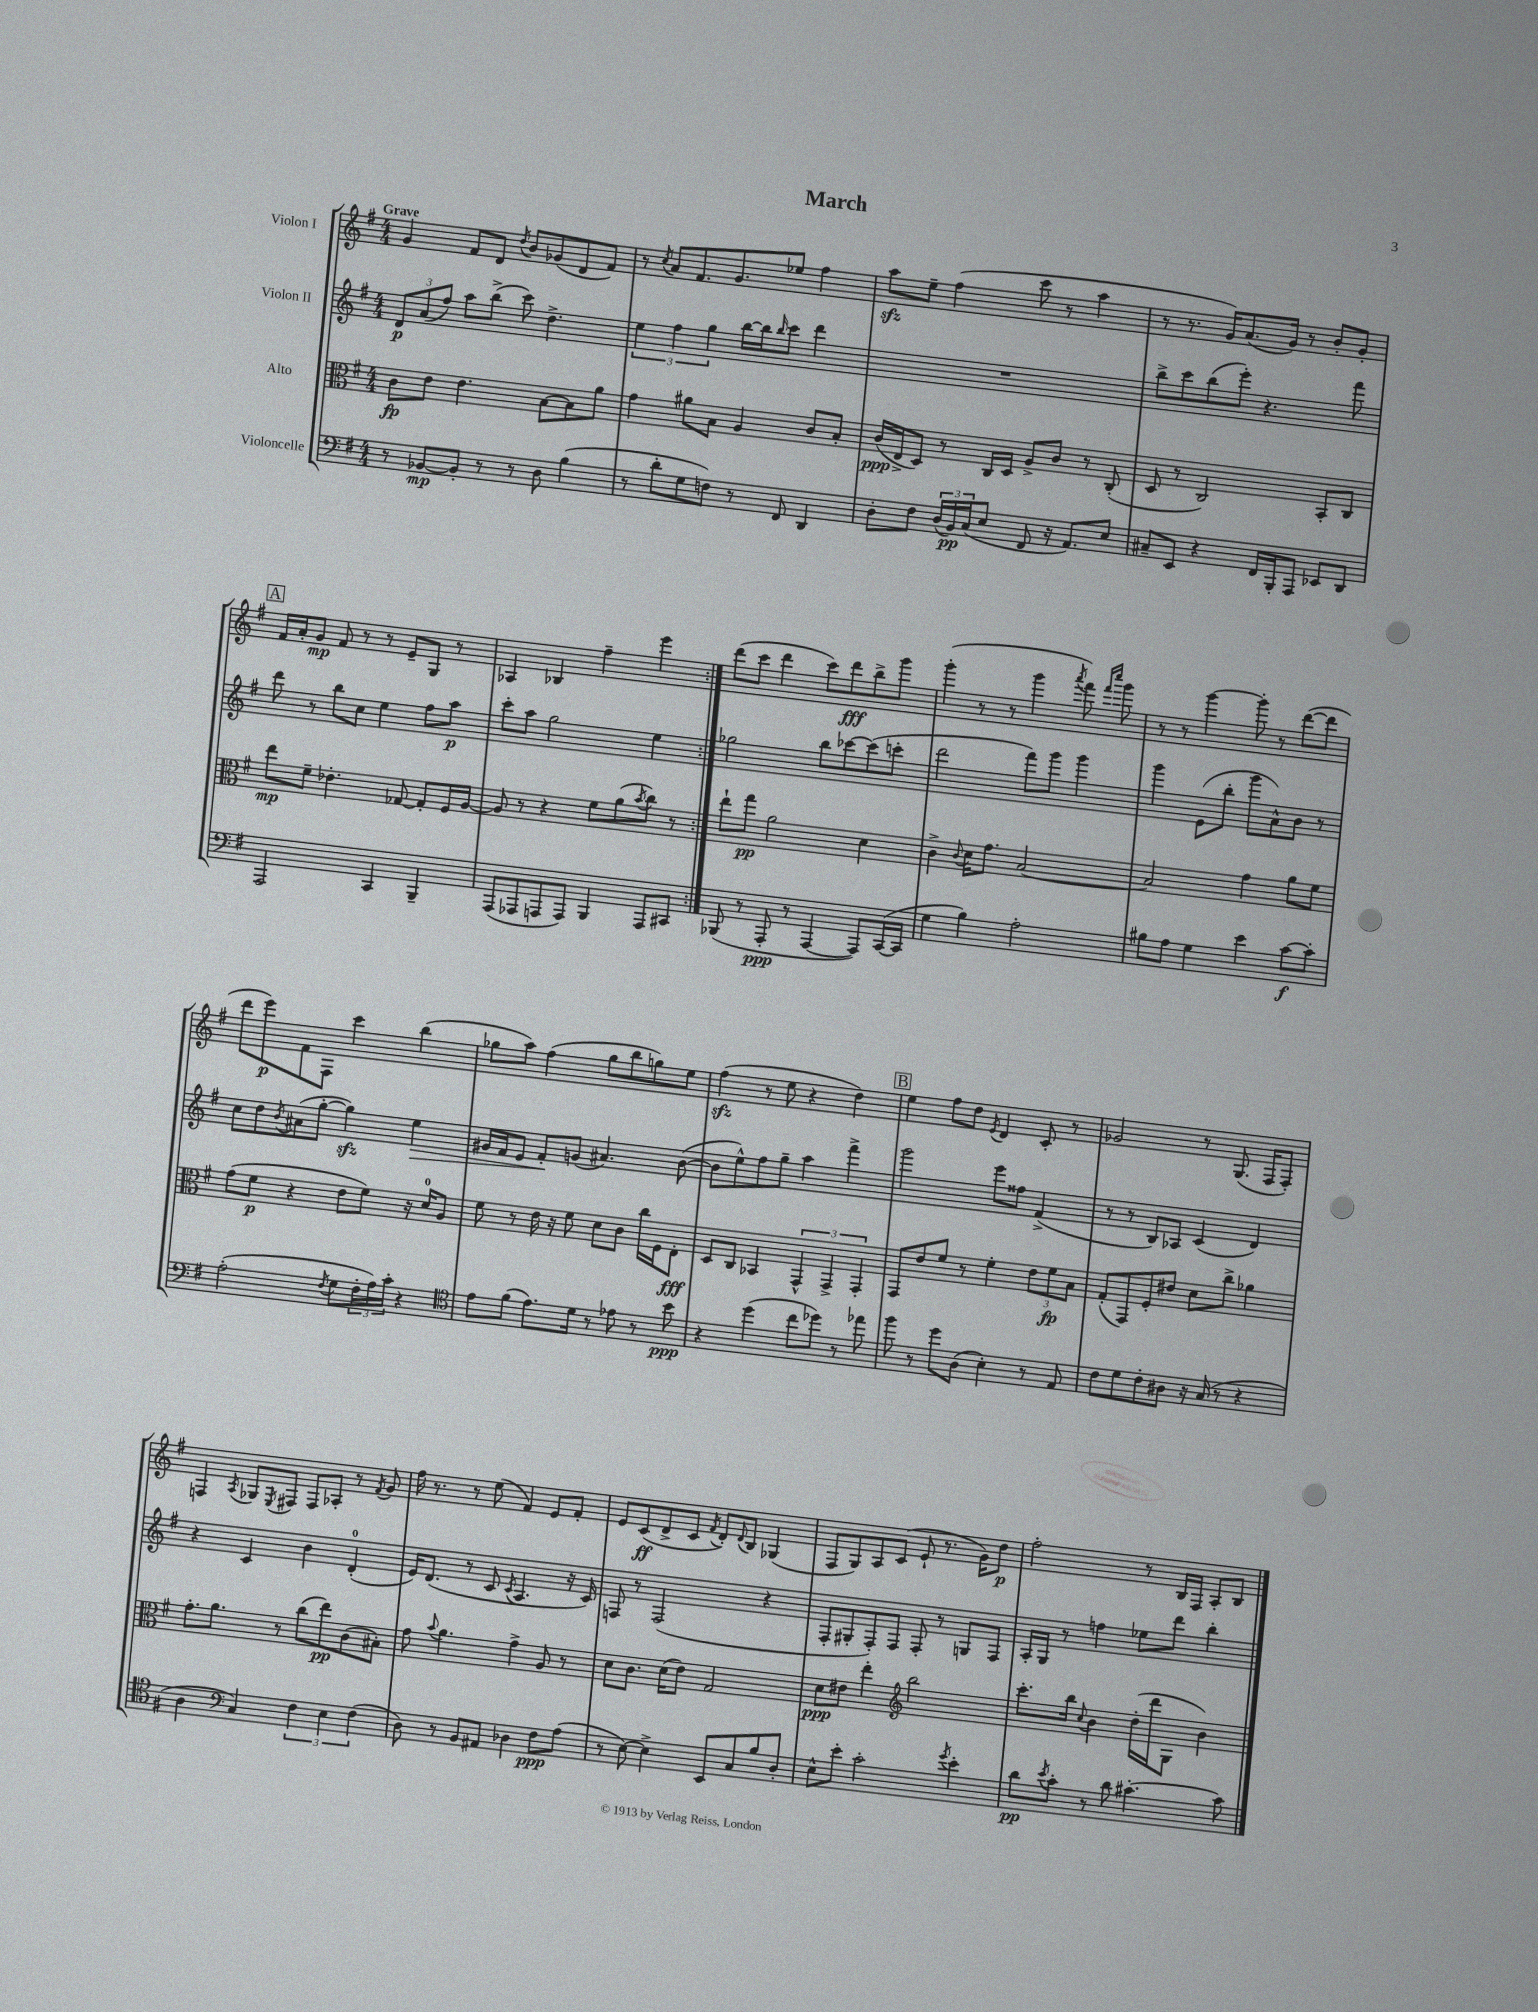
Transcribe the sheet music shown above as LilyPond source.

\header { title = "March" }
<<
\new StaffGroup <<
\new Staff = "s0" \with { instrumentName = "Violon I" } {
    \clef treble \key g \major \numericTimeSignature \time 4/4 \tempo "Grave"
    \repeat volta 2 { g'4 fis'8 d'8 \acciaccatura { d''8 } b'8 ges'8( d'8 fis'8) |
    r8 \acciaccatura { c''8 } a'8 fis'8. g'8. ees''8 fis''4 |
    a''8\sfz e''8-- fis''4( c'''8 r8 a''4 |
    r8 r8. g'16) a'8.( g'16) r8 b'8-. g'8-. |
    \mark \markup { \box "A" } fis'16 a'16-. g'8\mp fis'8 r8 r8 e'8-- g8 r8 |
    aes4 bes4 fis''4-- e'''4 | }
    d'''8( c'''8 d'''4 c'''8) d'''8\fff b''8-> g'''8 |
    g'''4-.( r8 r8 g'''4 \acciaccatura { a'''8 } fis'''8) \grace { fis'''16 c''''16 } g'''8 |
    r8 r8 g'''4~ g'''8-. r8 d'''8~( d'''8 |
    d'''8 e'''8\p) fis'8 fis8 c'''4 b''4( |
    ges''8 a''8) fis''4( ges''8 b''8 g''8) e''8 |
    fis''4\sfz( r8 e''8 r4 d''4) |
    \mark \markup { \box "B" } e''4 fis''8 d''8 \acciaccatura { e'8 } d'4 c'8-. r8 |
    ges'2 r8 g8.( fis16 fis8-.) |
    f4 \acciaccatura { a8 } ges8 \acciaccatura { e8 } fis8 fis8 aes8-. r8 \acciaccatura { fis'8 } g'8 |
    fis''16 r8. r8 e''8( fis'4) e'8 fis'8-. |
    e'8 c'8\ff( d'8-> c'8 \acciaccatura { fis'8 } d'8-.) \appoggiatura { d'8 } b8 ges4( |
    fis8 g8) a8 c'8( e'8-! r8. g'16) d''8\p |
    fis''2-. r8 b16 fis16 a8-. b8 \bar "|." |
}
\new Staff = "s1" \with { instrumentName = "Violon II" } {
    \clef treble \key g \major \numericTimeSignature \time 4/4
    \repeat volta 2 { \tuplet 3/2 { d'8\p a'8( fis''8) } a''8 b''8->( c'''8) d''4.-> |
    \tuplet 3/2 { e''4 fis''4 g''4 } b''16~ b''16 \grace { b''16 } c'''8 d'''4 |
    R1 |
    b''8-> c'''8 b''8( e'''8-.) r4. fis'''8 |
    \mark \markup { \box "A" } d'''8 r8 b''8 c''8 e''4 fis''8 a''8\p |
    c'''8-. a''8 g''2 e''4 | }
    ges''2 b''8 ces'''8~ ces'''8( c'''8-. |
    d'''2 fis'''8) g'''8 g'''4 |
    g'''4 e'8( b''8-. g'''8 a'8-^) b'8 r8 |
    c''8 d''8 \acciaccatura { b'8 } ais'8( g''8~-. g''4\sfz) e''4\> |
    gis'16 fis'16 e'8 fis'8-.\! g'8( ais'4.) b'8~( |
    b'8 e''8-^) fis''8 g''8-- a''4 fis'''4-> |
    \mark \markup { \box "B" } g'''2 e'''8 fisis''8 fis'4->( |
    r8 r8 b8) aes8 c'4( d'4) |
    r4 c'4 b'4 d'4-0-.( |
    e'16) d'8.( r8 c'8 \acciaccatura { c'8 } a4. r16 c'16) |
    f8 r8 f2( r4 |
    fis8-. gis8-. fis8-.) fis8 fis8-. r8 g8 fis8 |
    a16-. g16 r8 f''4 ees''8 d'''8 b''4-. \bar "|." |
}
\new Staff = "s2" \with { instrumentName = "Alto" } {
    \clef alto \key g \major \numericTimeSignature \time 4/4
    \repeat volta 2 { c'8\fp e'8 e'4. b8~ b8 a'8 |
    g'4 ais'8 b8 a4 c'8 b8-. |
    c'16\ppp( e16-> d8) r8 c16 d16 a8-> c'8 r8 c8-.( |
    d8 r8 c2) b,8-. c8 |
    \mark \markup { \box "A" } e''8\mp fis'8-- ees'4.-. ges8~ ges8-. fis16 a16~ |
    a8 r8 r4 fis'8 a'8( \acciaccatura { b'8 } c''8) r8 | }
    e''8-! g''8\pp a'2 d'4 |
    c'4-> \appoggiatura { c'8 } d'16 g'8. b2~ |
    b2 g'4 a'8 fis'8 |
    g'8( fis'8\p r4 e'8 fis'8) r16 d'16-0 a8 |
    fis'8 r8 e'16 r16 fis'8 d'8 c'8 c''16 fis16 e8-.\fff |
    d8 c8 bes,4 \tuplet 3/2 { g,4-^ g,4-> g,4-. } |
    \mark \markup { \box "B" } g,8 e'8 fis'8 r8 fis'4-. \tuplet 3/2 { e'8 fis'8\fp b8 } |
    g8-.( g,8) fis8-. eis'8 d'8 c''8-> aes'4 |
    g'8.-. a'8. r8 c''8( e''8\pp) c'8( bis8-.) |
    g'8 \appoggiatura { b'8 } a'4. g'4-> a8 r8 |
    d'8 c'8. d'16( e'8) g2 |
    d'8\ppp eis'8 e''4-. \clef treble b''2 |
    c'''8.-. b''16 \appoggiatura { c''8 } b'4 d''16-.( d'''16 g8 b'4) \bar "|." |
}
\new Staff = "s3" \with { instrumentName = "Violoncelle" } {
    \clef bass \key g \major \numericTimeSignature \time 4/4
    \repeat volta 2 { r8 bes,8~\mp bes,8-. r8 r8 d8 b4( |
    r8 d'8-. g8 f8) r8 fis,8 d,4 |
    d8-. fis8 \tuplet 3/2 { d16( b,16\pp) c16( } e8 fis,8 r16 a,8.) e8 |
    cis8-- e,8 r4 fis,16 b,,16-. a,,8 ees,8 d,8 |
    \mark \markup { \box "A" } a,,2 c,4 b,,4-- |
    a,,8( aes,,8 a,,8 a,,8) b,,4 a,,8 cis,8 | }
    bes,,8( r8 a,,8-.\ppp r8 a,,4~ a,,8) c,16~( c,16 |
    g4 b4) a2-. |
    bis8 a8 g4 e'4 c'8~\f c'8-. |
    a2-.( \acciaccatura { fis8 } g8 \tuplet 3/2 { fis16-. a16) c'16-. } r4 |
    \clef tenor e'8 fis'8( e'8.) d'16 r8 ees'8 r8 b'8\ppp |
    r4 d''4( c''8 des''8) r8 ees''8 |
    \mark \markup { \box "B" } fis''8 r8 d''8 a8( b4-.) r8 e8 |
    c'8 d'8 c'8-. ais8 r16 g16( r8 r4 |
    a4 \clef bass c4) \tuplet 3/2 { fis4 e4 fis4( } |
    d8) r8 b,8 ais,8 des4 fis8\ppp a8( |
    r8 e8~) e4-> e,8 c8 b8 d8-. |
    e8-^ e'8-. c'2-. \acciaccatura { g'8 } e'4-. |
    d'8\pp \acciaccatura { e'8 } c'8-. r8 d'8 cis'4.~-. cis'8 \bar "|." |
}
>>
>>
\layout { \context { \Score \remove "Bar_number_engraver" } }
